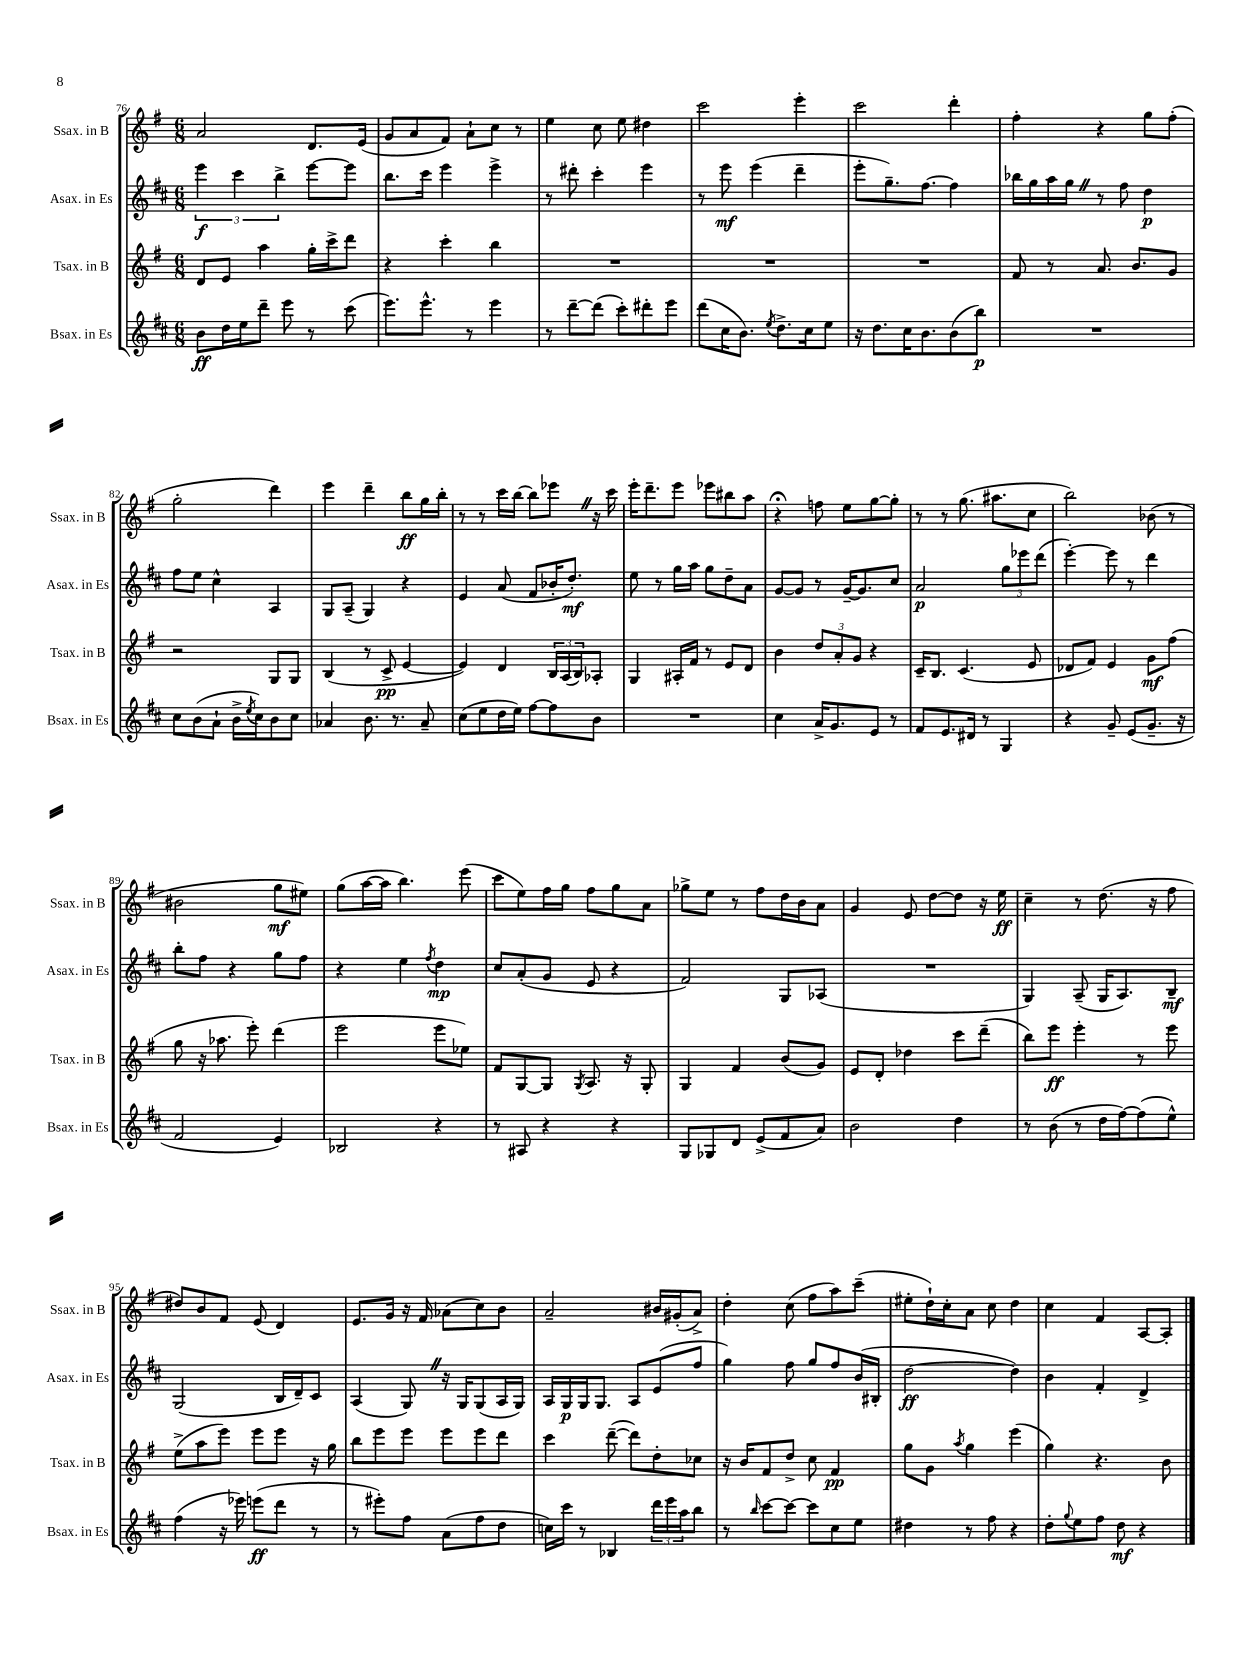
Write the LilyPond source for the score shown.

<<
\new StaffGroup <<
\new Staff = "s0" \with { instrumentName = "Ssax. in B" shortInstrumentName = "Ssax. in B" } {
    \clef treble \key g \major \numericTimeSignature \time 6/8
    a'2 d'8. e'16( |
    g'8 a'8 fis'8) a'8-! c''8 r8 |
    e''4 c''8 e''8 dis''4 |
    c'''2 e'''4-. |
    c'''2 d'''4-. |
    fis''4-. r4 g''8 fis''8-.( |
    g''2-. d'''4) |
    e'''4 d'''4-- b''8\ff g''16 b''16-. |
    r8 r8 c'''16 b''16~ b''8 ees'''8 \once \override BreathingSign.text = \markup { \musicglyph "scripts.caesura.straight" } \breathe r16 c'''16 |
    e'''16-. d'''8.-- e'''8 ees'''8 bis''8 a''8 |
    r4\fermata f''8 e''8 g''8~ g''8-. |
    r8 r8 g''8.( ais''8. c''8 |
    b''2) bes'8( r8 |
    bis'2 g''8\mf eis''8) |
    g''8( a''16~ a''16 b''4.) e'''8( |
    c'''8 e''8) fis''16 g''16 fis''8 g''8 a'8 |
    ges''8-> e''8 r8 fis''8 d''16 b'16 a'8 |
    g'4 e'8 d''8~ d''8 r16 e''16\ff |
    c''4-- r8 d''8.( r16 fis''8 |
    dis''8) b'8 fis'8 e'8( d'4) |
    e'8. g'16 r16 fis'16 aes'8( c''8) b'8 |
    a'2-- bis'16 gis'16-.( a'8->) |
    d''4-. c''8( fis''8 a''8) c'''8--( |
    eis''8-. d''16-!) c''16-. a'8 c''8 d''4 |
    c''4 fis'4 a8~ a8-. \bar "|." |
}
\new Staff = "s1" \with { instrumentName = "Asax. in Es" shortInstrumentName = "Asax. in Es" } {
    \clef treble \key d \major \numericTimeSignature \time 6/8
    \tuplet 3/2 { e'''4\f cis'''4 b''4-> } e'''8~ e'''8 |
    b''8. cis'''16 e'''4 e'''4-> |
    r8 dis'''8-. cis'''4-. e'''4 |
    r8 e'''8\mf e'''4( d'''4-- |
    e'''8-. g''8.--) fis''8.~ fis''4 |
    bes''16 g''16 a''16 g''16 \once \override BreathingSign.text = \markup { \musicglyph "scripts.caesura.straight" } \breathe r8 fis''8 d''4\p |
    fis''8 e''8 cis''4-^ a4 |
    g8 a8--( g4) r4 |
    e'4 a'8( fis'8 bes'16-. d''8.-.\mf) |
    e''8 r8 g''16 a''16 g''8 d''8-- a'8 |
    g'8~ g'8 r8 g'16~-- g'8. cis''8 |
    a'2\p \tuplet 3/2 { g''8 ees'''8 d'''8( } |
    e'''4~-.) e'''8 r8 d'''4 |
    b''8-. fis''8 r4 g''8 fis''8 |
    r4 e''4 \acciaccatura { fis''8 } d''4\mp |
    cis''8 a'8-.( g'8 e'8 r4 |
    fis'2) g8 aes8( |
    R2. |
    g4) a8--( g16 a8.) b8--\mf |
    g2( b16 d'16--) cis'8 |
    a4( g8) \once \override BreathingSign.text = \markup { \musicglyph "scripts.caesura.straight" } \breathe r16 g16 g8( a16 g16) |
    a16 g16\p g16 g8. a8 e'8( fis''8 |
    g''4) fis''8 g''8 fis''8 b'16( bis16-. |
    d''2~\ff d''4) |
    b'4 fis'4-. d'4-> \bar "|." |
}
\new Staff = "s2" \with { instrumentName = "Tsax. in B" shortInstrumentName = "Tsax. in B" } {
    \clef treble \key g \major \numericTimeSignature \time 6/8
    d'8 e'8 a''4 g''16-. c'''16-> d'''8 |
    r4 c'''4-. b''4 |
    R2. |
    R2. |
    R2. |
    fis'8 r8 a'8. b'8. g'8 |
    r2 g8 g8 |
    b4( r8 c'8->\pp e'4~ |
    e'4) d'4 \tuplet 3/2 { b16 a16( b16) } aes8-. |
    g4 ais16-. fis'16 r8 e'8 d'8 |
    b'4 \tuplet 3/2 { d''8 a'8-. g'8 } r4 |
    c'16-- b8. c'4.( e'8 |
    des'8 fis'8) e'4 g'8\mf fis''8( |
    g''8 r16 aes''8. e'''8-.) d'''4( |
    e'''2 e'''8 ees''8) |
    fis'8 g8~ g8 \acciaccatura { g8 } a8. r16 g8-. |
    g4 fis'4 b'8( g'8) |
    e'8 d'8-. des''4 c'''8 d'''8--( |
    b''8) e'''8\ff e'''4-. r8 e'''8 |
    e''8->( a''8 e'''8) e'''8 e'''8 r16 g''16 |
    b''8 e'''8 e'''8 e'''8 e'''8 d'''8 |
    c'''4 d'''8~--( d'''8) d''8-. ces''8 |
    r16 b'16 fis'8 d''8-> c''8 fis'4\pp |
    g''8 g'8 \acciaccatura { a''8 } g''4 e'''4( |
    g''4) r4. b'8 \bar "|." |
}
\new Staff = "s3" \with { instrumentName = "Bsax. in Es" shortInstrumentName = "Bsax. in Es" } {
    \clef treble \key d \major \numericTimeSignature \time 6/8
    b'8\ff d''16 e''16 d'''8-- e'''8 r8 cis'''8( |
    e'''8.) e'''8.-^ r8 e'''4 |
    r8 d'''8~-- d'''8( cis'''8-.) dis'''8-. e'''8 |
    d'''8( cis''16 b'8.) \acciaccatura { e''8 } d''8.-> cis''16 e''8 |
    r16 d''8. cis''16 b'8. b'8( b''8\p) |
    R2. |
    cis''8 b'8( a'8-! b'16-> \acciaccatura { e''8 } cis''16) b'8 cis''8 |
    aes'4 b'8. r8. aes'8-- |
    cis''8( e''8 d''16 e''16) fis''8~ fis''8 b'8 |
    R2. |
    cis''4 a'16-> g'8. e'8 r8 |
    fis'8 e'8. dis'16 r8 g4 |
    r4 g'8-- e'8( g'8.-- r16 |
    fis'2 e'4) |
    bes2 r4 |
    r8 ais8 r4 r4 |
    g8 ges8 d'8 e'8->( fis'8 a'8) |
    b'2 d''4 |
    r8 b'8( r8 d''16 fis''16~) fis''8( e''8-^) |
    fis''4( r16 ees'''16) e'''8\ff( d'''8 r8 |
    r8 eis'''8-.) fis''8 a'8( fis''8 d''8 |
    c''16) cis'''16 r8 bes4 \tuplet 3/2 { d'''16 e'''16 a''16 } b''8 |
    r8 \grace { b''16 } cis'''8~ cis'''8~ cis'''8 cis''8 e''8 |
    dis''4 r8 fis''8 r4 |
    d''8-. \appoggiatura { g''8 } e''8 fis''8 d''8\mf r4 \bar "|." |
}
>>
>>
\layout { \context { \Score currentBarNumber = #76 } }
